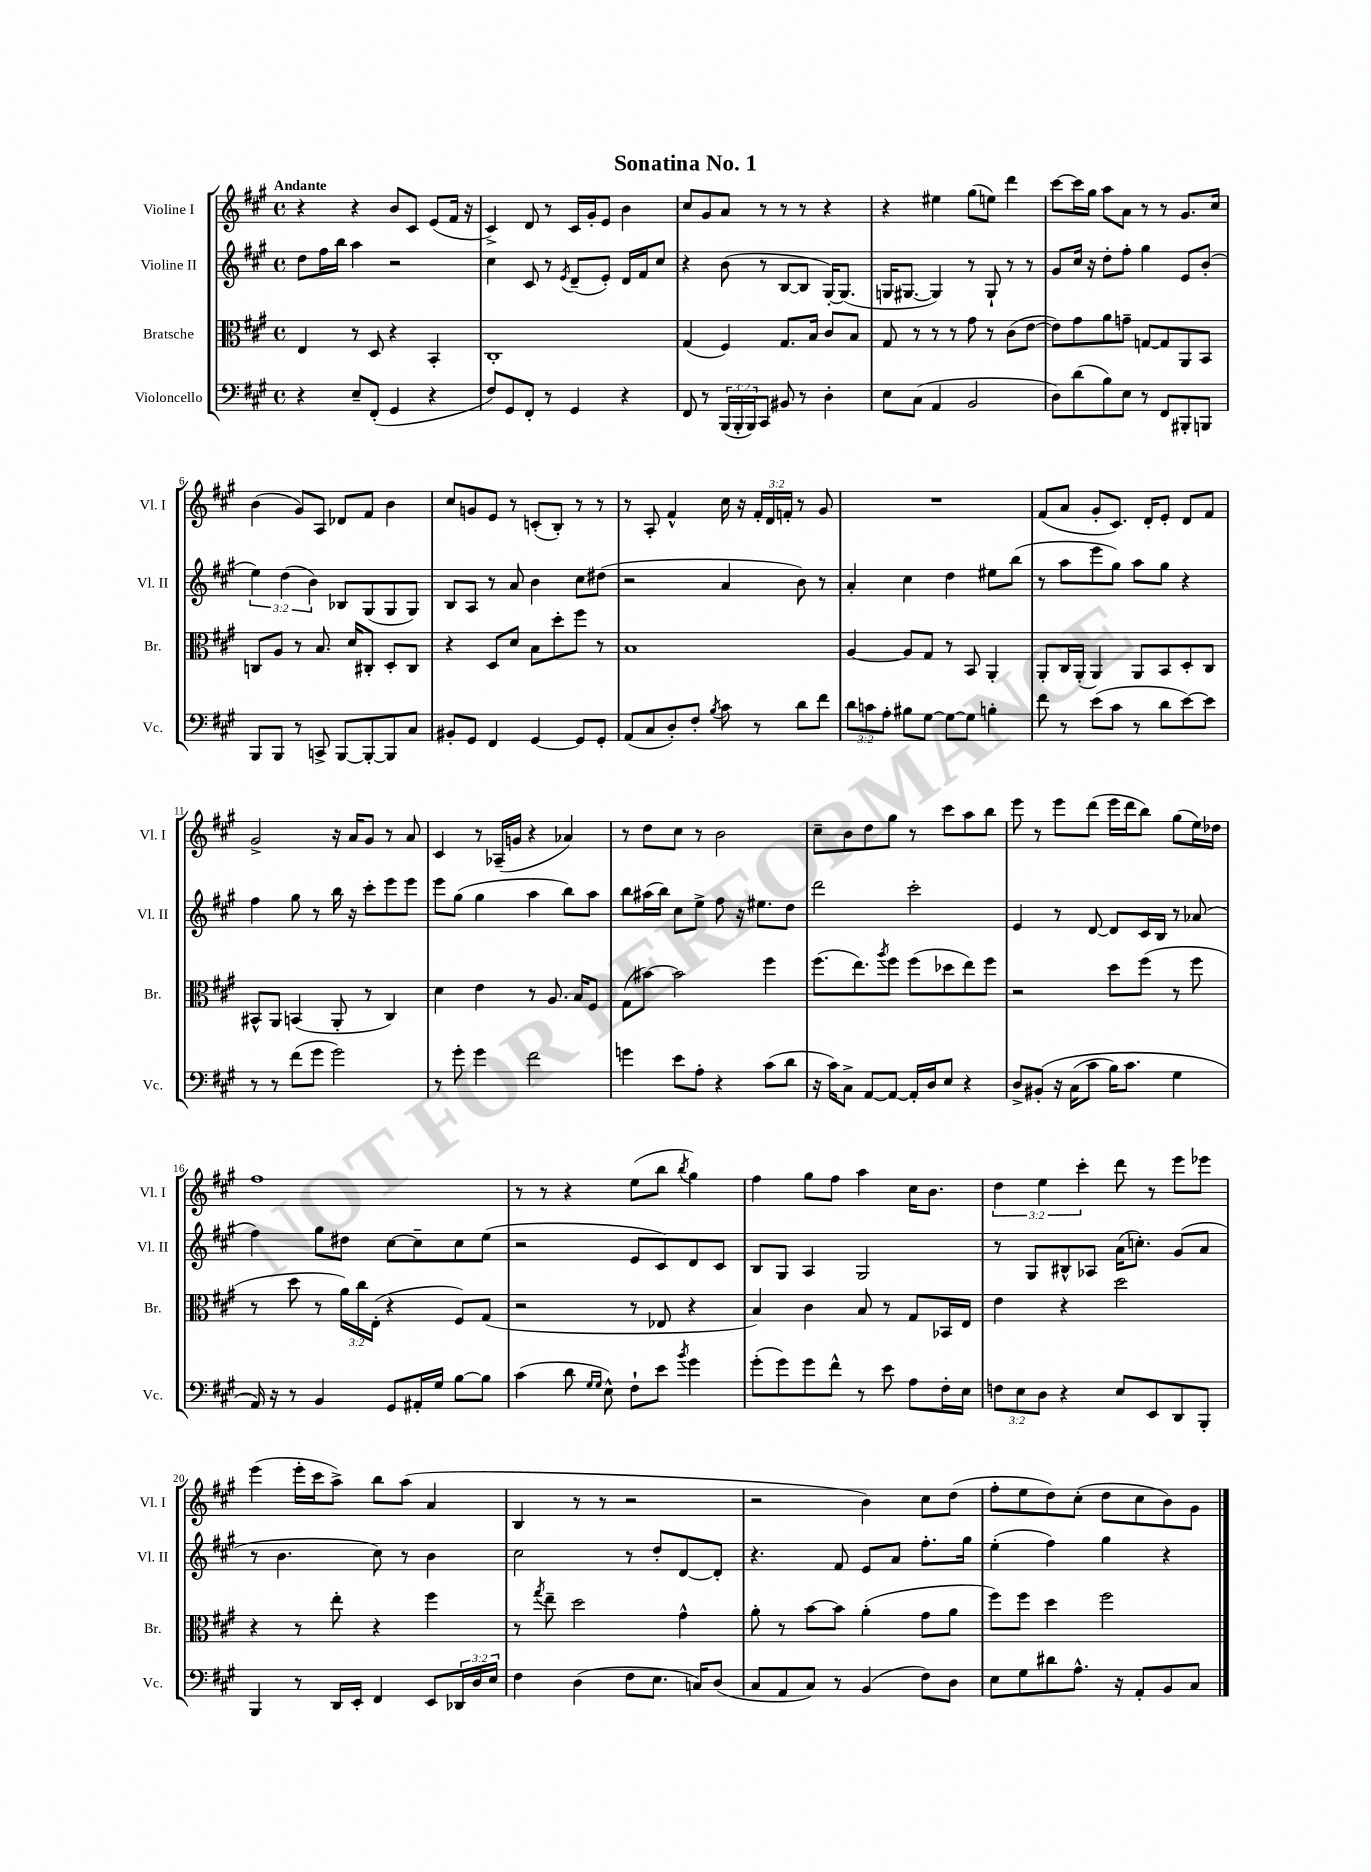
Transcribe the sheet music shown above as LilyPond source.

\header { title = "Sonatina No. 1" }
<<
\new StaffGroup <<
\new Staff = "s0" \with { instrumentName = "Violine I" shortInstrumentName = "Vl. I" } {
    \clef treble \key a \major \defaultTimeSignature \time 4/4 \override Staff.TupletNumber.text = #tuplet-number::calc-fraction-text \tempo "Andante"
    r4 r4 b'8 cis'8 e'8( fis'16 r16 |
    cis'4->) d'8 r8 cis'16 gis'16-. e'8 b'4 |
    cis''8 gis'8 a'8 r8 r8 r8 r4 |
    r4 eis''4 gis''8( e''8) d'''4 |
    cis'''8~ cis'''16 gis''16 a''8 a'8 r8 r8 gis'8. cis''16 |
    b'4( gis'8) a8 des'8 fis'8 b'4 |
    cis''8 g'8 e'8 r8 c'8-.( b8-.) r8 r8 |
    r8 a8-. fis'4-^ cis''16 r16 \tuplet 3/2 { fis'16-. d'16 f'16-. } r8 gis'8 |
    R1 |
    fis'8( a'8 gis'8-. cis'8.) d'16-. e'8-. d'8 fis'8 |
    gis'2-> r16 a'16 gis'8 r8 a'8 |
    cis'4 r8 aes16--( g'16 r4 aes'4) |
    r8 d''8 cis''8 r8 b'2 |
    cis''8-- b'8 d''8 gis''8 r8 cis'''8 a''8 b''8 |
    e'''8 r8 e'''8 d'''8( e'''16 d'''16 b''8) gis''8( e''16) des''16 |
    fis''1 |
    r8 r8 r4 e''8( b''8 \acciaccatura { b''8 } gis''4) |
    fis''4 gis''8 fis''8 a''4 cis''16 b'8. |
    \tuplet 3/2 { d''4 e''4 cis'''4-. } d'''8 r8 e'''8 ees'''8 |
    e'''4( e'''16-. cis'''16 a''8->) b''8 a''8( a'4 |
    b4 r8 r8 r2 |
    r2 b'4) cis''8 d''8( |
    fis''8-. e''8 d''8) cis''8-.( d''8 cis''8 b'8) gis'8 \bar "|." |
}
\new Staff = "s1" \with { instrumentName = "Violine II" shortInstrumentName = "Vl. II" } {
    \clef treble \key a \major \defaultTimeSignature \time 4/4 \override Staff.TupletNumber.text = #tuplet-number::calc-fraction-text
    d''8 fis''16 b''16 a''4 r2 |
    cis''4 cis'8 r8 \acciaccatura { e'8 } d'8--( e'8-.) d'16 fis'16 cis''8 |
    r4 b'8( r8 b8~ b8 gis16~-.) gis8.( |
    g16 gis8.~ gis4) r8 gis8-! r8 r8 |
    gis'8 cis''16 r16 d''8-. fis''8-. gis''4 e'8 b'8-.( |
    \tuplet 3/2 { e''4) d''4( b'4) } bes8 gis8( gis8 gis8) |
    b8 a8 r8 a'8 b'4 cis''8 dis''8( |
    r2 a'4 b'8) r8 |
    a'4-. cis''4 d''4 eis''8 b''8( |
    r8 a''8 e'''8 gis''8) a''8 gis''8 r4 |
    fis''4 gis''8 r8 b''16 r16 cis'''8-. e'''8 e'''8 |
    e'''8 gis''8( gis''4 a''4 b''8) a''8 |
    b''8 ais''16( b''16) cis''8 e''8-> fis''8 r16 eis''8. d''8 |
    d'''2 cis'''2-. |
    e'4 r8 d'8~ d'8 cis'16 b16 r8 aes'8( |
    fis''4) gis''8 dis''8 cis''8~ cis''8-- cis''8 e''8( |
    r2 e'8 cis'8) d'8 cis'8 |
    b8 gis8 a4 gis2 |
    r8 gis8 bis8-^ aes8 a'16( c''8.-.) gis'8( a'8 |
    r8 b'4. cis''8) r8 b'4 |
    cis''2 r8 d''8-. d'8~ d'8-. |
    r4. fis'8 e'8 a'8 fis''8.-. gis''16 |
    e''4-.( fis''4) gis''4 r4 \bar "|." |
}
\new Staff = "s2" \with { instrumentName = "Bratsche" shortInstrumentName = "Br." } {
    \clef alto \key a \major \defaultTimeSignature \time 4/4 \override Staff.TupletNumber.text = #tuplet-number::calc-fraction-text
    e4 r8 d8 r4 b,4-. |
    cis1-. |
    gis4( fis4) gis8. b16 cis'8 b8 |
    gis8 r8 r8 r8 gis'8 r8 cis'8( e'8~ |
    e'8) gis'8 a'8 g'8-- g8~ g8 a,8 b,8 |
    c8 a8 r8 b8. d'16 cis8-. d8-. cis8 |
    r4 d8 d'8 b8 d''8-. fis''8 r8 |
    b1 |
    a4~ a8 gis8 r8 b,8 a,4-. |
    a,8-. cis16 a,16-.( a,4) a,8 b,8 d8-. cis8 |
    bis,8-^ a,8 b,4( a,8-. r8 cis4) |
    d'4 e'4 r8 a8. b16 fis8 |
    gis8( bis'8~) bis'2 fis''4 |
    fis''8.( e''8.) \acciaccatura { a''8 } fis''8 fis''8( des''8 e''8) fis''8 |
    r2 d''8 fis''8( r8 fis''8 |
    r8 d''8 r8 \tuplet 3/2 { a'16) cis''16 e16-.( } r4 fis8) gis8( |
    r2 r8 ees8 r4 |
    b4) cis'4 b8 r8 gis8 bes,16 e16 |
    e'4 r4 d''2 |
    r4 r8 e''8-. r4 fis''4 |
    r8 \acciaccatura { gis''8 } e''8-- d''2 gis'4-^ |
    a'8-. r8 b'8~ b'8 a'4-.( gis'8 a'8 |
    fis''8) fis''8 d''4 fis''2 \bar "|." |
}
\new Staff = "s3" \with { instrumentName = "Violoncello" shortInstrumentName = "Vc." } {
    \clef bass \key a \major \defaultTimeSignature \time 4/4 \override Staff.TupletNumber.text = #tuplet-number::calc-fraction-text
    r4 e8-- fis,8-.( gis,4 r4 |
    fis8) gis,8 fis,8-. r8 gis,4 r4 |
    fis,8 r8 \tuplet 3/2 { b,,16( b,,16-. b,,16) } cis,8 bis,8 r8 d4-. |
    e8 cis8( a,4 b,2 |
    d8) d'8( b8) e8 r8 fis,8 bis,,8-. b,,8 |
    b,,8 b,,8 r8 c,8-> b,,8~ b,,8~-. b,,8 cis8 |
    bis,8-. gis,8 fis,4 gis,4~ gis,8 gis,8-. |
    a,8( cis8 d8-.) fis8-. \acciaccatura { b8 } cis'8 r8 d'8 fis'8 |
    \tuplet 3/2 { d'8 c'8 a8-. } bis8 gis8~ gis8~ gis8 b4-. |
    fis'8 r8 e'8( cis'8 r8 d'8 e'8~) e'8 |
    r8 r8 fis'8( gis'8 gis'2) |
    r8 gis'8-. gis'4 fis'2 |
    g'4 e'8 a8-. r4 cis'8( d'8 |
    r16 cis'16) cis8-> a,8~ a,8~ a,16-. d16 e8 r4 |
    d8-> bis,8-.\( r16 cis16( cis'8 b16) cis'8. gis4 |
    a,16\) r16 r8 b,4 gis,8 ais,16-. gis16 b8~ b8 |
    cis'4( d'8 \grace { gis16 gis16 } e8-^) fis8-! e'8 \acciaccatura { b'8 } gis'4 |
    gis'8-.( gis'8) gis'8 fis'8-^ r8 e'8 a8 fis16-. e16 |
    \tuplet 3/2 { f8 e8 d8 } r4 e8 e,8 d,8 b,,8-. |
    b,,4 r8 d,16 e,16-. fis,4 e,8 \tuplet 3/2 { des,16 d16 e16 } |
    fis4 d4( fis8 e8. c16) d8( |
    cis8 a,8 cis8) r8 b,4( fis8) d8 |
    e8 gis8 dis'8 a8.-^ r16 a,8-. b,8 cis8 \bar "|." |
}
>>
>>
